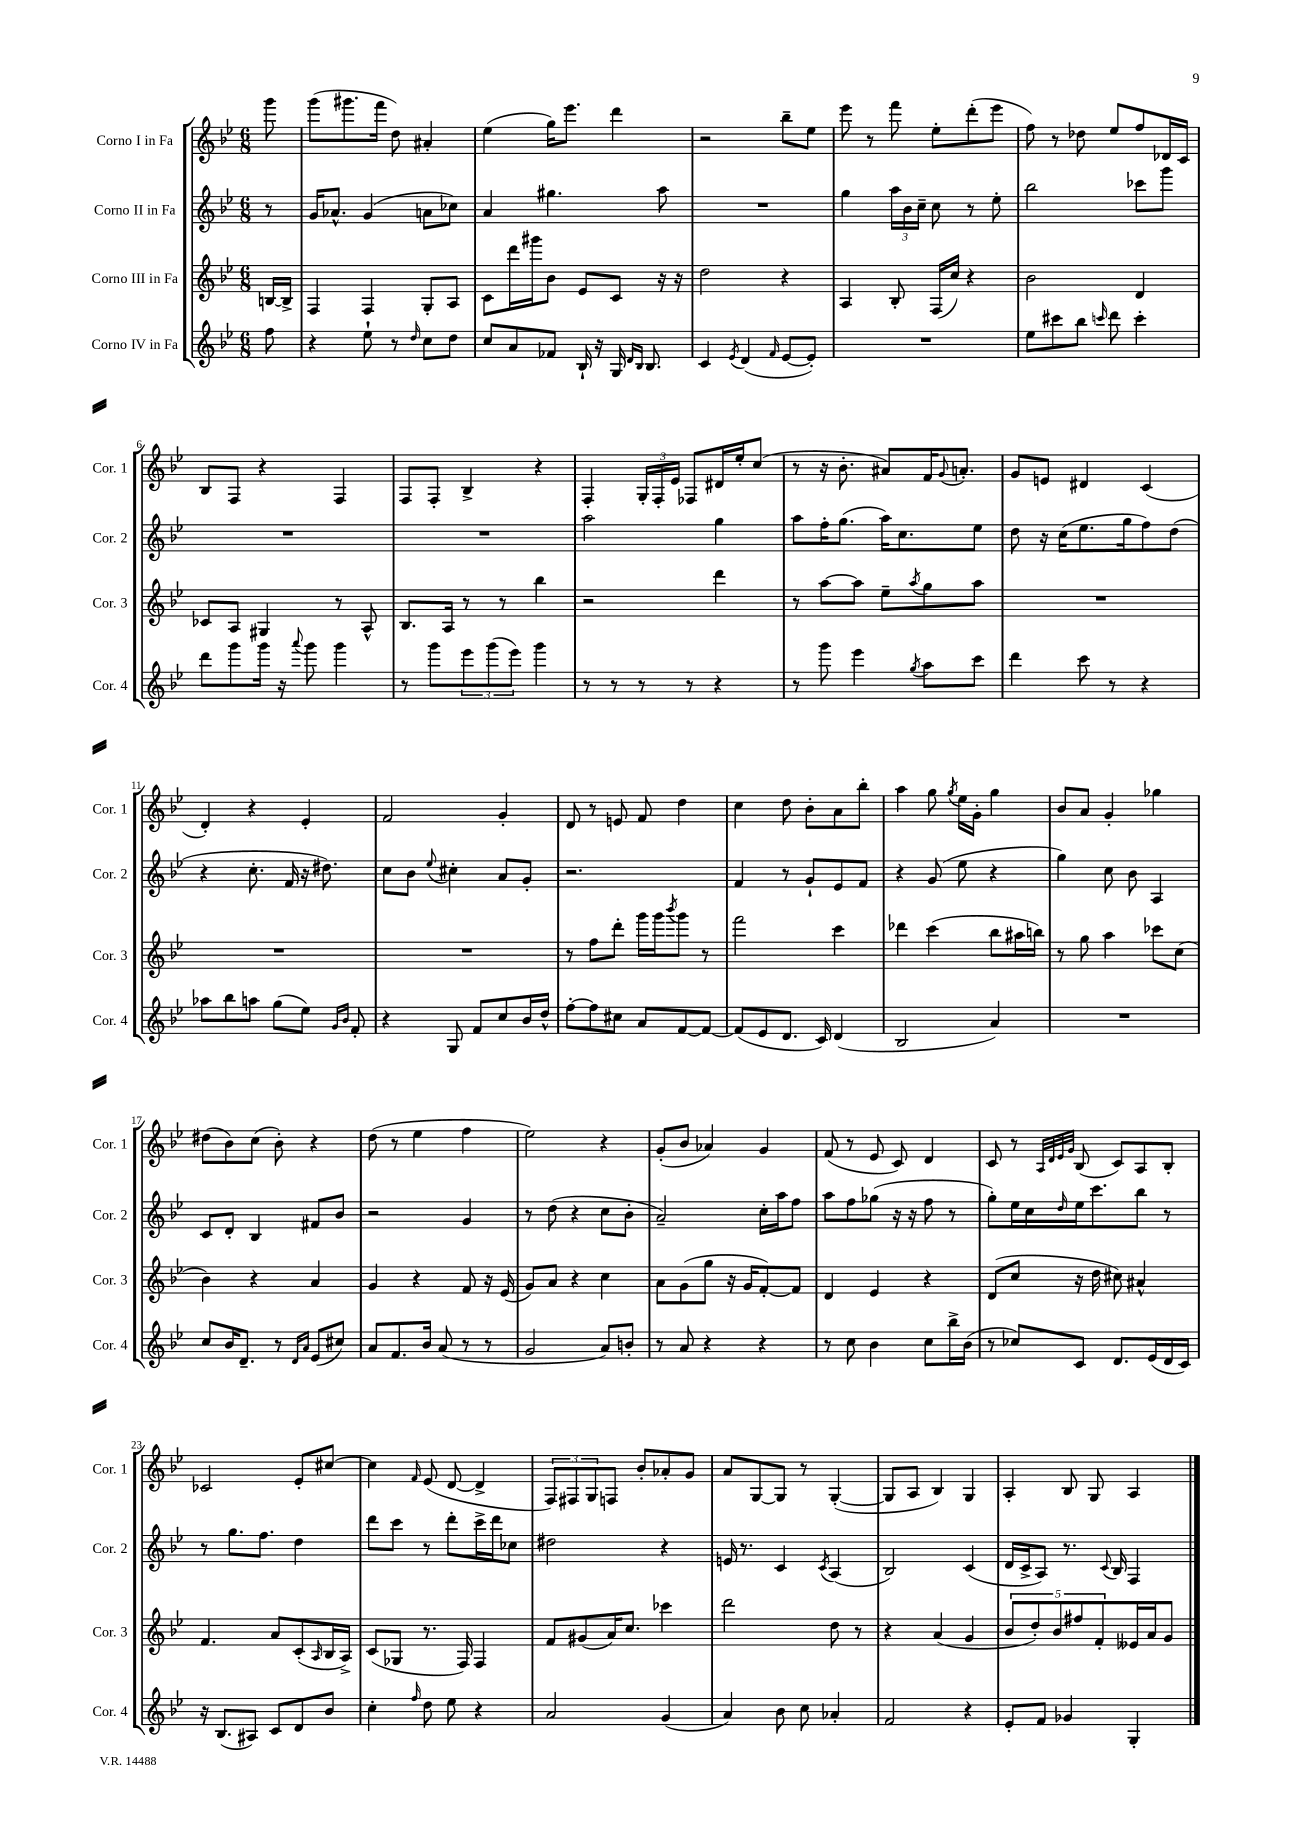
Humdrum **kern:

**kern	**kern	**kern	**kern
*part4	*part3	*part2	*part1
*staff4	*staff3	*staff2	*staff1
*I"Corno IV in Fa	*I"Corno III in Fa	*I"Corno II in Fa	*I"Corno I in Fa
*I'Cor. 4	*I'Cor. 3	*I'Cor. 2	*I'Cor. 1
*clefG2	*clefG2	*clefG2	*clefG2
*k[b-e-]	*k[b-e-]	*k[b-e-]	*k[b-e-]
*M6/8	*M6/8	*M6/8	*M6/8
=	=	=	=
8ff\	[16Bn/LL	8r	8ggg\
.	16B^/JJ]	.	.
=1	=1	=1	=1
4r	4F/	16g/KL	(8ggg\L
.	.	8.a-X^^/J	.
.	.	.	8.ggg#X\
8ee-`\	4F/	(4g/	.
.	.	.	16fff\Jk
8r	.	.	8dd\)
16qqdd/	.	.	.
8cc\L	8G'/L	8an\L	4a#X'/
8dd\J	8A/J	8cc-X\J)	.
=2	=2	=2	=2
8cc/L	8c\L	4a/	(4ee-\
8a/	16ddd\L	.	.
.	16ggg#X\J	.	.
8f-X/J	8b-\J	4.gg#X\	16gg\KL)
.	.	.	8.eee-\J
16B-`/	8e-/L	.	.
16r	.	.	.
16G/	8c/J	.	4ddd\
16qqd/LL	.	.	.
16qqB-/JJ	.	.	.
8.B-/	.	.	.
.	16r	8aa\	.
.	16r	.	.
=3	=3	=3	=3
4c/	2dd\	2.r	2r
8qe-/	.	.	.
(4d/	.	.	.
16qqf/	.	.	.
[8e-/L	4r	.	8bb-~\L
8e-'/J])	.	.	8ee-\J
=4	=4	=4	=4
2.r	4A/	4gg\	8eee-\
.	.	.	8r
.	8B-'/	24aa\LL	8fff\
.	.	24b-\	.
.	.	24cc~\JJ	.
.	(16F/LL	8cc\	8ee-'\L
.	16cc/JJ)	.	.
.	4r	8r	(8ddd'\
.	.	8ee-'\	8eee-\J
=5	=5	=5	=5
8ee-\L	2b-\	2bb-\	8ff\)
8ccc#X\	.	.	8r
8bb-\J	.	.	8dd-X\
16qqcccn/	.	.	.
8ddd\	.	.	8ee-/L
4ccc'\	4d/	8ccc-X\L	8ff/
.	.	8ggg\J	16d-X/L
.	.	.	16c/JJ
!!LO:LB:g=z
=6	=6	=6	=6
8ddd\L	8c-X/L	2.r	8B-/L
8ggg\	8A/J	.	8F/J
16ggg\Jk	4G#X/	.	4r
16r	.	.	.
8qqaaa/	.	.	.
8ggg\	.	.	.
4ggg\	8r	.	4F/
.	8A^^/	.	.
=7	=7	=7	=7
8r	8.B-/L	2.r	8F/L
8ggg\L	.	.	8F'/J
.	16A/Jk	.	.
12eee-\	8r	.	4B-^/
(12ggg\	.	.	.
.	8r	.	.
12eee-\J)	.	.	.
4ggg\	4bb-\	.	4r
=8	=8	=8	=8
8r	2r	2aa\	4F'/
8r	.	.	.
8r	.	.	24G'/LL
.	.	.	24F'/
.	.	.	24e-/JJ
8r	.	.	8F-X/L
4r	4ddd\	4gg\	16d#X/L
.	.	.	16ee-'/J
.	.	.	(8cc/J
=9	=9	=9	=9
8r	8r	8aa\L	8r
8ggg\	[8aa\L	16ff'\K	16r
.	.	(8.gg\J	8.b-'\
4eee-\	8aa\J]	.	.
.	8ee-~\L	16aa\KL)	8a#X/L)
.	.	8.cc\	.
8qgg/	8qaa/	.	.
8aa\L	8gg\	.	16f/K
.	.	.	8qqg/
.	.	.	8.an'/J
8ccc\J	8aa\J	8ee-\J	.
=10	=10	=10	=10
4ddd\	2.r	8dd\	8g/L
.	.	16r	8en/J
.	.	(16cc\KL	.
8ccc\	.	8.ee-\	4d#X/
8r	.	.	.
.	.	16gg\k	.
4r	.	8ff\)	(4c/
.	.	(8dd\J	.
!!LO:LB:g=z
=11	=11	=11	=11
8aa-X\L	2.r	4r	4d'/)
8bb-\	.	.	.
8aan\J	.	8.cc'\	4r
(8gg\L	.	.	.
.	.	16f/	.
8ee-\J)	.	16r	4e-'/
.	.	8.dd#X\)	.
16qqg/LL	.	.	.
16qqb-/JJ	.	.	.
8f'/	.	.	.
=12	=12	=12	=12
4r	2.r	8cc\L	2f/
.	.	8b-\J	.
.	.	8qqee-/	.
8G/	.	4cc#X'\	.
8f/L	.	.	.
8cc/	.	8a/L	4g'/
16b-/L	.	8g'/J	.
16dd^^/JJ	.	.	.
=13	=13	=13	=13
[8ff'\L	8r	2.r	8d/
8ff\]	8ff\L	.	8r
8cc#X\J	8ddd'\J	.	8en/
8a/L	16ggg\LL	.	8f/
.	16ggg\J	.	.
.	8qbbb-/	.	.
[8f/	8ggg\J	.	4dd\
8f/J_	8r	.	.
=14	=14	=14	=14
(8f/L]	2fff\	4f/	4cc\
8e-/	.	.	.
8.d/J	.	8r	8dd\
.	.	8g`/L	8b-'\L
16c/)	.	.	.
(4d/	4ccc\	8e-/	8a\
.	.	8f/J	8bb-'\J
=15	=15	=15	=15
2B-/	4ddd-X\	4r	4aa\
.	(4ccc\	(8g/	8gg\
.	.	.	8qgg/
.	.	8ee-\	16ee-\LL
.	.	.	16g'\JJ
4a/)	8bb-\L	4r	4gg\
.	16aa#X\L	.	.
.	16bbn\JJ)	.	.
=16	=16	=16	=16
2.r	8r	4gg\)	8b-/L
.	8gg\	.	8a/J
.	4aa\	8cc\	4g'/
.	.	8b-\	.
.	8ccc-X\L	4A/	4gg-X\
.	(8cc\J	.	.
!!LO:LB:g=z
=17	=17	=17	=17
8cc/L	4b-\)	8c/L	(8dd#X\L
16b-/K	.	8d'/J	8b-\)
8.d~/J	.	.	.
.	4r	4B-/	(8cc\J
8r	.	.	8b-'\)
16qqd/LL	.	.	.
16qqa/JJ	.	.	.
(8e-/L	4a/	8f#X/L	4r
8cc#X/J)	.	8b-/J	.
=18	=18	=18	=18
8a/L	4g/	2r	(8dd\
8.f/	.	.	8r
.	4r	.	4ee-\
16b-/Jk	.	.	.
(8a/	.	.	.
8r	8f/	4g/	4ff\
8r	16r	.	.
.	(16e-/	.	.
=19	=19	=19	=19
2g/	8g/L)	8r	2ee-\)
.	8a/J	(8dd\	.
.	4r	4r	.
8a/L)	4cc\	8cc\L	4r
8bn'/J	.	8b-'\J	.
=20	=20	=20	=20
8r	8a\L	2a~/)	(8g'/L
8a/	(8g\	.	8b-/J
4r	8gg\J	.	4a-X/)
.	16r	.	.
.	16g/KL	.	.
4r	[8f'/)	16cc'\LL	4g/
.	.	16aa\J	.
.	8f/J]	8ff\J	.
=21	=21	=21	=21
8r	4d/	8aa\L	(8f/
8cc\	.	8ff\	8r
4b-\	4e-/	(8gg-X\J	8e-/
.	.	16r	8c/)
.	.	16r	.
8cc\L	4r	8ff\	4d/
16bb-^\L	.	8r	.
(16b-\JJ	.	.	.
=22	=22	=22	=22
8r	(8d/L	8gg'\L)	8c/
8cc-X/L)	8cc/J	16ee-\L	8r
.	.	16cc\	.
.	.	.	32qqA/LLL
.	.	.	32qqd/
.	.	.	32qqe-/
.	.	16qqdd/	32qqg/JJJ
8c/J	16r	16ee-\J	(8B-/
.	16dd\	8.ccc\	.
8.d/L	8cc#X\)	.	8c/L)
.	4a#X^^/	8bb-\J	8A/
(16e-/L	.	.	.
16d/	.	8r	8B-'/J
16c/JJ)	.	.	.
!!LO:LB:g=z
=23	=23	=23	=23
16r	4.f/	8r	2c-X/
(8.B-/L	.	.	.
.	.	8.gg\L	.
8A#X/J)	.	.	.
.	.	8.ff\J	.
8c/L	8a/L	.	.
8d/	(8c'/	4dd\	8e-'/L
.	16qqA/	.	.
8b-/J	16B-/L	.	[8cc#X/J
.	16A^/JJ)	.	.
=24	=24	=24	=24
4cc'\	(8c/L	8ddd\L	4cc#\]
.	8G-X/J	8ccc\J	.
16qqff/	.	.	16qqf/
8dd\	8.r	8r	(8e-/
8ee-\	.	8ddd'\L	[8d/
.	16F/)	.	.
4r	4F/	16ccc^\L	4d^/]
.	.	16ddd\J	.
.	.	8cc-X\J	.
=25	=25	=25	=25
2a/	8f/L	2dd#X\	12F/L)
.	.	.	12F#X/
.	(8g#X/	.	.
.	.	.	12G/
.	16a/K)	.	8Fn/J
.	8.cc/J	.	.
.	.	.	8b-'/L
(4g/	4ccc-X\	4r	8a-X'/
.	.	.	8g/J
=26	=26	=26	=26
4a/)	2ddd\	16en/	8a/L
.	.	8.r	.
.	.	.	[8G/
8b-\	.	4c/	8G/J]
8cc\	.	.	8r
.	.	8qc/	.
4a-X'/	8dd\	(4A/	([4G'/
.	8r	.	.
=27	=27	=27	=27
2f/	4r	2B-/)	8G/L]
.	.	.	8A/J
.	(4a/	.	4B-/)
4r	4g/	(4c/	4G/
=28	=28	=28	=28
8e-'/L	10b-/L	16d/LL	4A'/
.	.	16c^/J	.
.	10dd'/)	.	.
8f/J	.	8A/J)	.
.	10b-/	.	.
4g-X/	.	8.r	8B-/
.	10ff#X/	.	.
.	.	.	8G/
.	10f'/	.	.
.	.	8qqc/	.
.	.	16B-/	.
4G'/	16e--X/L	4F/	4A/
.	16a/J	.	.
.	8g/J	.	.
==	==	==	==
*-	*-	*-	*-
